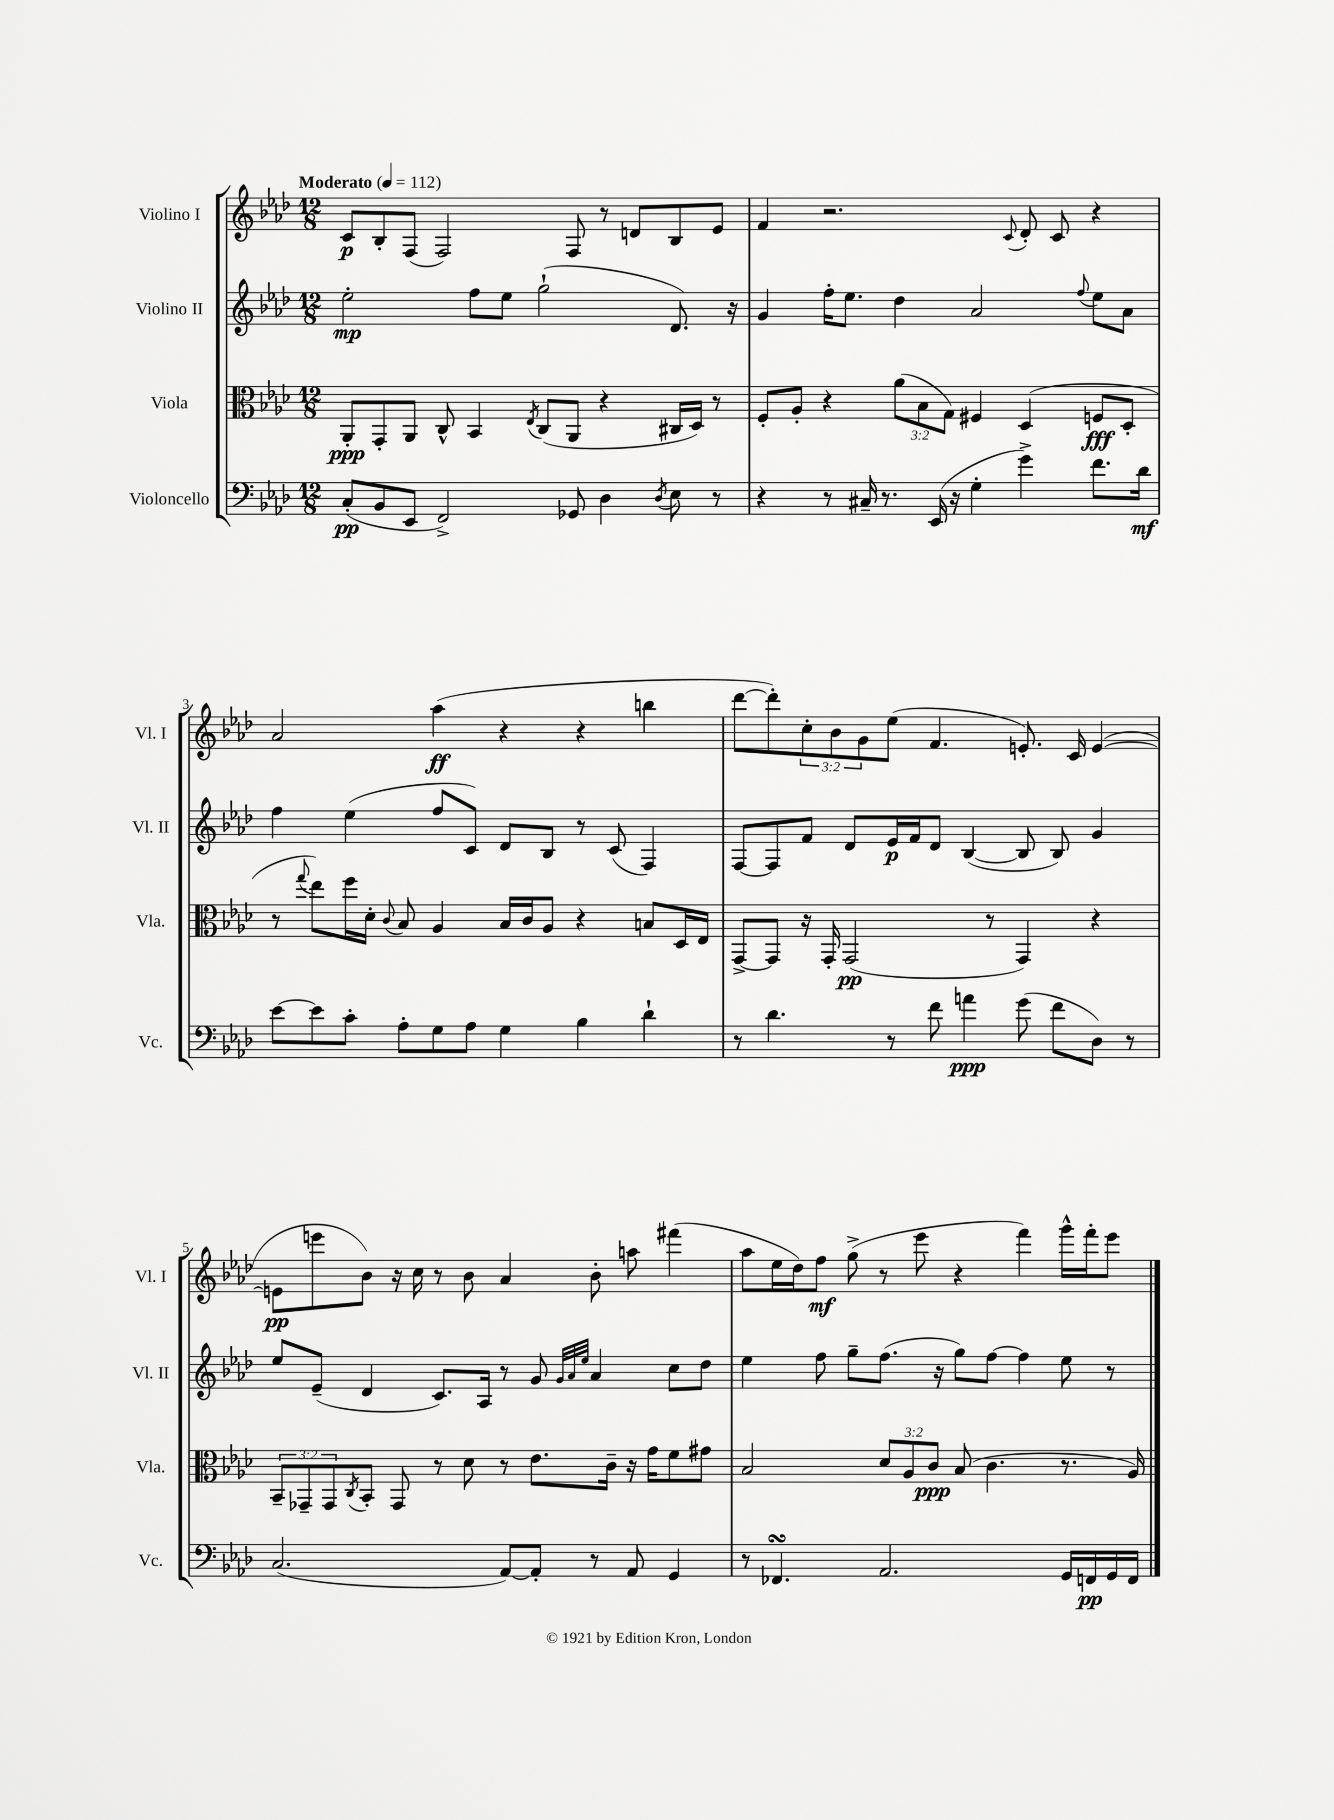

**kern	**kern	**kern	**kern
*staff4	*staff3	*staff2	*staff1
*clefF4	*clefC3	*clefG2	*clefG2
*k[b-e-a-d-]	*k[b-e-a-d-]	*k[b-e-a-d-]	*k[b-e-a-d-]
*M12/8	*M12/8	*M12/8	*M12/8
*MM112	*MM112	*MM112	*MM112
(8C'	8AA-'	2ee-'	8c
8BB-	8GG'	.	8B-'
8EE-	8AA-	.	(8F
2FF^)	8C^^	.	2F)
.	4BB-	8ff	.
.	.	8ee-	.
.	8qE-	.	.
.	(8C	(2gg`	.
8GG-	8AA-	.	8F
4D-	4r	.	8r
.	.	.	8d
8qD-	.	.	.
8E-	16C#	8.d-)	8B-
.	16D-)	.	.
8r	8r	.	8e-
.	.	16r	.
=	=	=	=
4r	8F'	4g	4f
.	8A-'	.	.
8r	4r	16ff'	2.r
.	.	8.ee-	.
16C#~	.	.	.
8.r	.	.	.
.	(12a-	4dd-	.
.	12B-	.	.
(16EE-	.	.	.
.	12G)	.	.
16r	.	.	.
4G'	4F#	2a-	.
.	.	.	8qqc
4g^)	(4D-	.	8d-'
.	.	.	8c
.	.	8qqff	.
8.f	8F	8ee-	4r
.	8D-'	8a-	.
16d-	.	.	.
=	=	=	=
[8e-	8r	4ff	2a-
.	8qqgg	.	.
8e-]	8ee-)	.	.
8c'	16ff	(4ee-	.
.	16d-'	.	.
.	8qqc	.	.
8A-'	8B-	.	.
8G	4A-	8ff	(4aa-
8A-	.	8c)	.
4G	16B-	8d-	4r
.	16c	.	.
.	8A-	8B-	.
4B-	4r	8r	4r
.	.	(8c	.
4d-`	8B	4F)	4bb
.	16D-	.	.
.	16E-	.	.
=	=	=	=
8r	[8GG^	[8F	[8ddd-
4.d-	8GG]	8F]	8ddd-'])
.	16r	8f	12cc'
.	16GG'	.	.
.	.	.	12b-
.	(2GG	8d-	.
.	.	.	12g
8r	.	16e-	(8ee-
.	.	16f	.
8f	.	8d-	4.f
4a	.	([4B-	.
.	8r	.	.
(8g	4GG)	8B-]	8.e')
8f	.	8B-)	.
.	.	.	16c
8D-)	4r	4g	([4e
8r	.	.	.
=	=	=	=
(2.C	12BB-~	8ee-	8e]
.	12GG-~	.	.
.	.	(8e-~	8eee
.	12GG-	.	.
.	8qC	.	.
.	8BB-'	4d-	8b-)
.	8GG-	.	16r
.	.	.	16cc
.	8r	8.c)	8r
.	8d-	.	8b-
.	.	16A-	.
[8AA-)	8r	8r	4a-
8AA-']	8.e-	8g	.
.	.	32qqg	.
.	.	32qqa-	.
.	.	32qqee-	.
8r	.	4a-	8b-'
.	16c~	.	.
8AA-	16r	.	8aa
.	16g	.	.
4GG	8f	8cc	(4fff#
.	8g#	8dd-	.
=	=	=	=
8r	2B-	4ee-	8aa-
4.FF-	.	.	16ee-
.	.	.	16dd-)
.	.	8ff	8ff
.	.	8gg~	(8gg^
2.AA-	12d-	(8.ff	8r
.	12A-	.	.
.	.	.	8eee-
.	12c	.	.
.	.	16r	.
.	(8B-	8gg)	4r
.	4.c	[8ff	.
.	.	4ff]	4fff)
16GG	8.r	8ee-	16ggg^^
16FF	.	.	16fff'
16GG	.	8r	8eee-
16FF	16A-)	.	.
==	==	==	==
*-	*-	*-	*-
